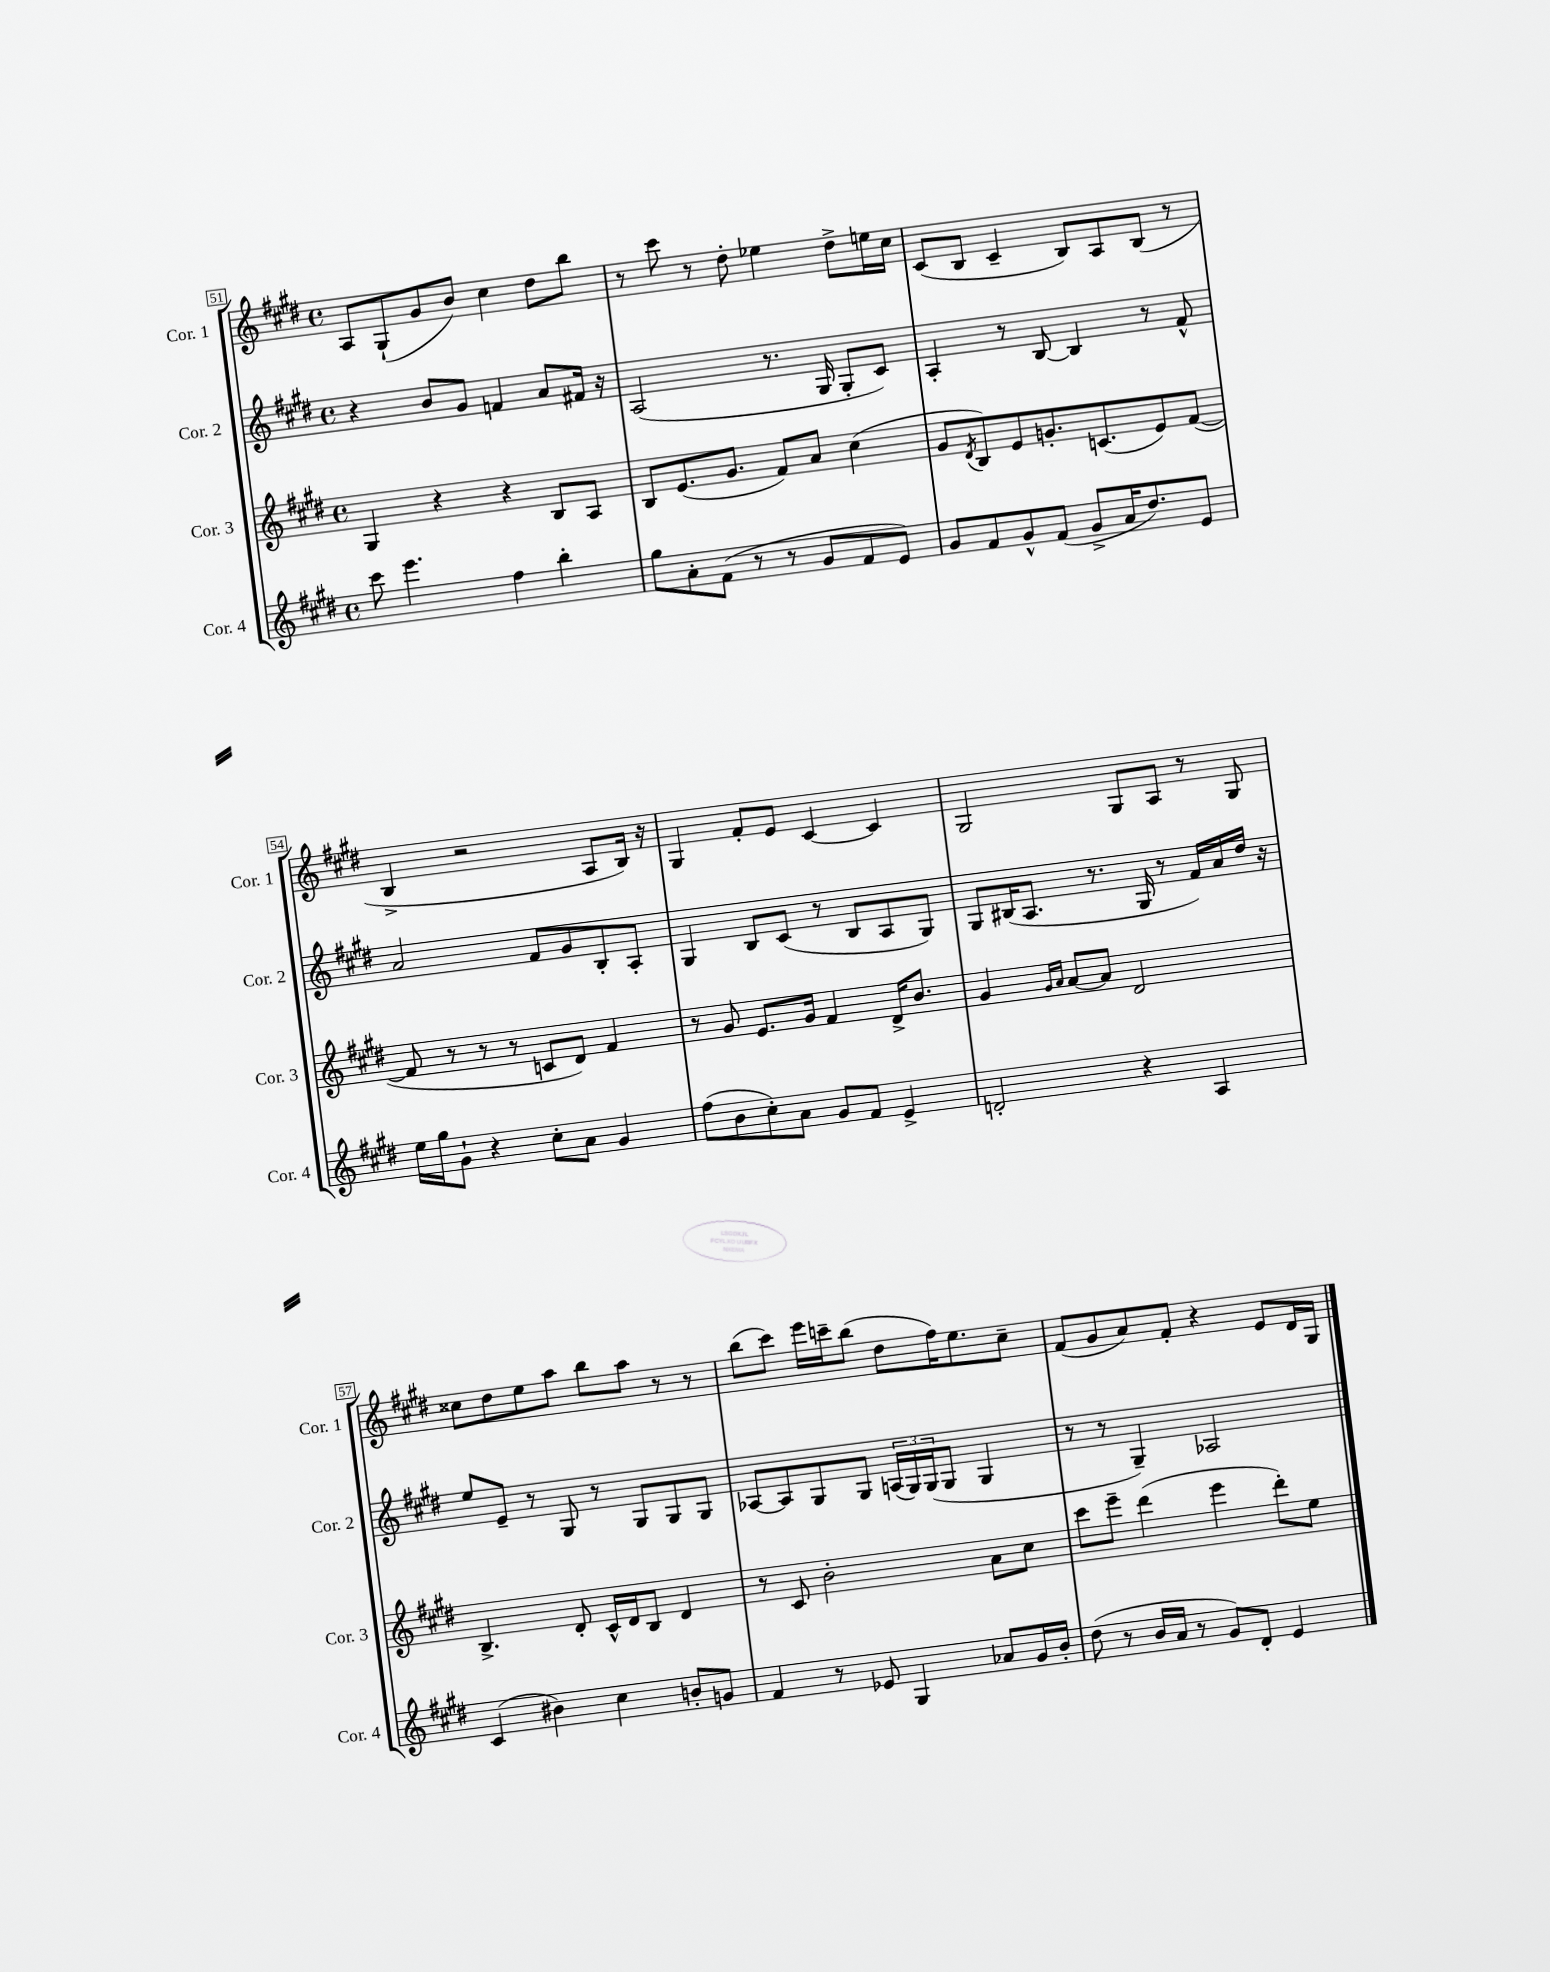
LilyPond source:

<<
\new StaffGroup <<
\new Staff = "s0" \with { instrumentName = "Cor. 1" shortInstrumentName = "Cor. 1" } {
    \clef treble \key e \major \defaultTimeSignature \time 4/4
    a8 gis8-!( gis'8 b'8) cis''4 dis''8 b''8 |
    r8 cis'''8 r8 dis''8-. ees''4 dis''8-> e''16 cis''16 |
    cis'8( b8 cis'4-- b8) a8 b8( r8 |
    b4-> r2 a8 b16) r16 |
    gis4 fis'8-. e'8 cis'4~ cis'4 |
    gis2 gis8 a8 r8 gis8 |
    cisis''8 dis''8 e''8 a''8 b''8 a''8 r8 r8 |
    b''8( cis'''8) e'''16 c'''16-- b''8( dis''8 fis''16) e''8. cis''8-- |
    fis'8( gis'8 a'8) fis'8-. r4 e'8 dis'16 gis16 \bar "|." |
}
\new Staff = "s1" \with { instrumentName = "Cor. 2" shortInstrumentName = "Cor. 2" } {
    \clef treble \key e \major \defaultTimeSignature \time 4/4
    r4 b'8 gis'8 f'4 a'8 fis'16 r16 |
    a2( r8. gis16 gis8-. cis'8) |
    a4-. r8 b8~ b4 r8 fis'8-^ |
    a'2 fis'8 gis'8 b8-. a8-. |
    gis4 b8 cis'8( r8 b8 a8 gis8) |
    gis8 bis16( a8. r8. gis16 r8 fis'16) a'16 dis''16 r16 |
    e''8 e'8-- r8 gis8 r8 gis8 gis8 gis8 |
    aes8~ aes8 gis8 gis8 \tuplet 3/2 { a16( gis16) gis16( } gis8 gis4 |
    r8 r8 gis4--) aes2 \bar "|." |
}
\new Staff = "s2" \with { instrumentName = "Cor. 3" shortInstrumentName = "Cor. 3" } {
    \clef treble \key e \major \defaultTimeSignature \time 4/4
    gis4 r4 r4 b8 a8 |
    b8 e'8.( gis'8. fis'8) a'8 cis''4( |
    gis'8 \acciaccatura { dis'8 } b8) e'8 g'8.-. c'8.( e'8) fis'8~( |
    fis'8 r8 r8 r8 c'8 dis'8) fis'4 |
    r8 gis'8 e'8. gis'16 fis'4 dis'16-> b'8. |
    gis'4 \grace { gis'16 a'16 } a'8~ a'8 dis'2 |
    b4.-> dis'8-. cis'16-^ dis'16 b8 dis'4 |
    r8 cis'8 b'2-. a'8 cis''8 |
    cis'''8 e'''8-- dis'''4( e'''4 dis'''8-.) e''8 \bar "|." |
}
\new Staff = "s3" \with { instrumentName = "Cor. 4" shortInstrumentName = "Cor. 4" } {
    \clef treble \key e \major \defaultTimeSignature \time 4/4
    cis'''8 e'''4. fis''4 b''4-. |
    gis''8 a'8-. fis'8( r8 r8 gis'8 fis'8 e'8) |
    gis'8 fis'8 gis'8-^ fis'8( gis'8-> a'16 dis''8.) e'8 |
    e''16 gis''16 gis'8-! r4 cis''8-. a'8 gis'4 |
    fis''8( b'8 cis''8-.) a'8 gis'8 fis'8 e'4-> |
    d'2-. r4 a4 |
    cis'4( bis'4) cis''4 b'8-. g'8 |
    fis'4 r8 ees'8 gis4 aes'8 gis'16 b'16-. |
    dis''8( r8 b'16 a'16 r8 gis'8) dis'8-. e'4 \bar "|." |
}
>>
>>
\layout { \context { \Score currentBarNumber = #51 \override BarNumber.stencil = #(make-stencil-boxer 0.1 0.3 ly:text-interface::print) } }
